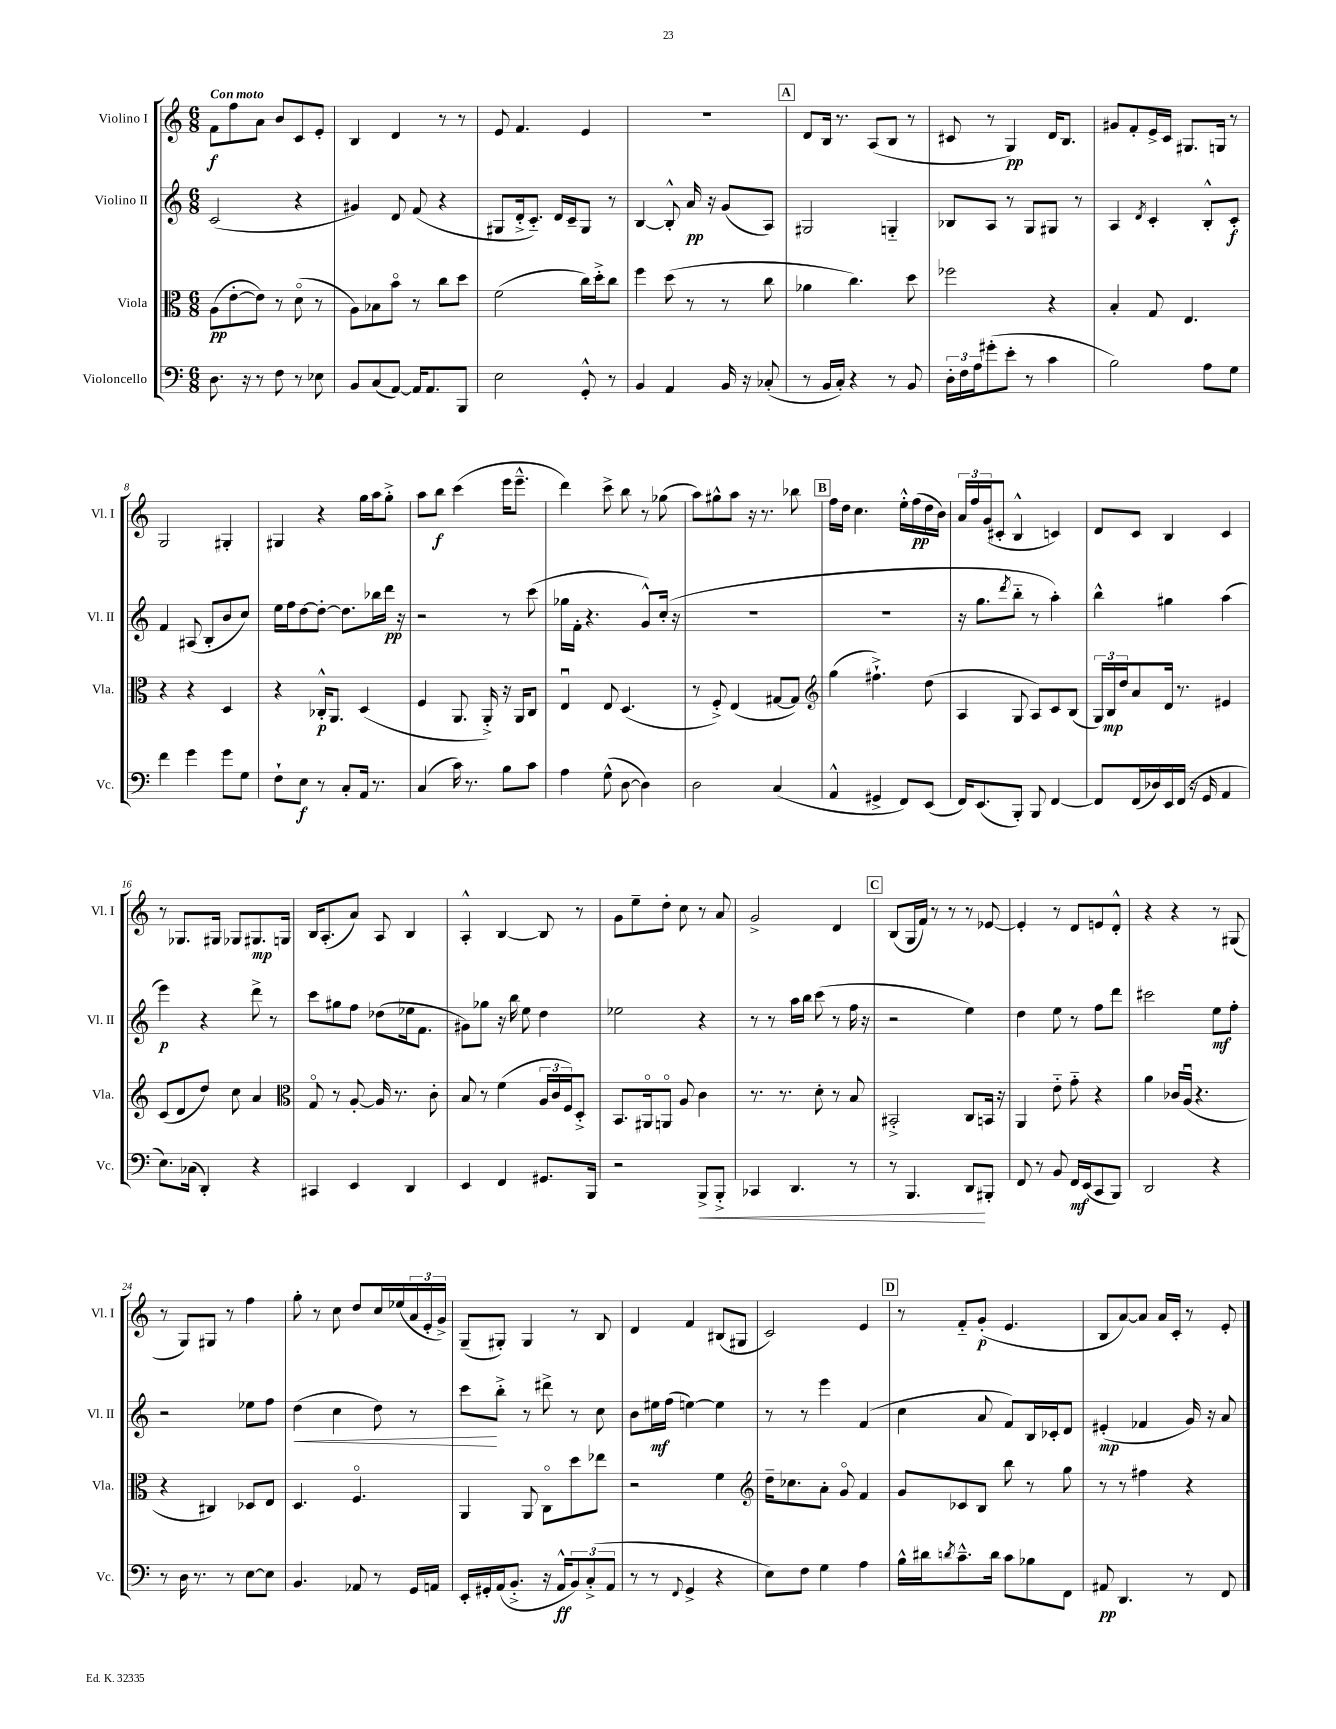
<<
\new StaffGroup <<
\new Staff = "s0" \with { instrumentName = "Violino I" shortInstrumentName = "Vl. I" } {
    \clef treble \key c \major \numericTimeSignature \time 6/8 \tempo "Con moto"
    f'8\f f''8 a'8 b'8 c'8 e'8-. |
    b4 d'4 r8 r8 |
    e'8 f'4. e'4 |
    R2. |
    \mark \markup { \box "A" } d'8 b16 r8. a8( b8 r8 |
    cis'8 r8 g4\pp) d'16 b8. |
    gis'8 f'8-. e'16-> c'16 gis8. g16 r8 |
    g2 gis4-. |
    gis4 r4 g''16 a''16 g''8-.-> |
    a''8 b''8\f c'''4( e'''16 e'''8.---^ |
    d'''4) c'''8-> b''8 r8 ges''8( |
    a''8) gis''8-^ a''8 r16 r8. bes''8 |
    \mark \markup { \box "B" } f''16 d''16 c''4. e''16-.-^ f''16\pp( d''16 b'16) |
    \tuplet 3/2 { a'16 f''16 g'16( } cis'8-. b4-^ c'4) |
    d'8 c'8 b4 c'4 |
    r8 ges8. gis16 ges8 gis8.\mp g16 |
    b16 a8.-.( a'8) a8 b4 |
    a4-.-^ b4~ b8 r8 |
    g'8 e''8-- d''8-. c''8 r8 a'8 |
    g'2-> d'4 |
    \mark \markup { \box "C" } b8( g16 f'16) r8 r8 r8 ees'8~ |
    ees'4-. r8 d'8 e'8 d'8-.-^ |
    r4 r4 r8 gis8( |
    r8 g8) gis8 r8 f''4 |
    g''8-. r8 c''8 d''8 c''16 ees''16( \tuplet 3/2 { a'16 e'16-. g'16->) } |
    g8--( gis8-.) gis4 r8 b8 |
    d'4 f'4 bis8( gis8 |
    c'2) e'4 |
    \mark \markup { \box "D" } r8 f'8-_ g'8-.\p( e'4. |
    b8 a'8~) a'8 a'16 c'16-. r8 e'8-. \bar "|." |
}
\new Staff = "s1" \with { instrumentName = "Violino II" shortInstrumentName = "Vl. II" } {
    \clef treble \key c \major \numericTimeSignature \time 6/8
    c'2( r4 |
    gis'4) d'8 f'8( r4 |
    gis8 d'16-.-> c'8.-_) d'16 c'16-- gis8 r8 |
    b4~ b8-.-^ a'16\pp r16 g'8( a8) |
    \mark \markup { \box "A" } gis2 g4-_ |
    bes8 a8 r8 g8 gis8 r8 |
    a4 \acciaccatura { d'8 } c'4-. b8-.-^ c'8-.\f |
    f'4 ais8( b8-. b'8 c''8) |
    e''16 f''16 d''8~ d''8~-. d''8. bes''16 d'''16\pp r16 |
    r2 r8 c'''8( |
    ges''16 f'16-. r4. g'8-^) c''16-.( r16 |
    R2. |
    \mark \markup { \box "B" } R2. |
    r16 g''8. \acciaccatura { d'''8 } b''8-_ r8 a''4-.) |
    b''4-^ gis''4 a''4( |
    e'''4\p) r4 d'''8-> r8 |
    c'''8 gis''8 f''8 des''8( ees''16 f'8. |
    gis'8) ges''8 r16 b''16 e''8 d''4 |
    ees''2 r4 |
    r8 r8 a''16 b''16 c'''8( r8 f''16 r16 |
    \mark \markup { \box "C" } r2 e''4) |
    d''4 e''8 r8 f''8 d'''8 |
    cis'''2 e''8\mf f''8-. |
    r2 ees''8 f''8 |
    d''4\<( c''4 d''8) r8 |
    c'''8\! b''8-.-> r8 dis'''8-> r8 c''8 |
    b'8 eis''16\mf f''16( e''4~) e''4 |
    r8 r8 e'''4 f'4( |
    \mark \markup { \box "D" } c''4 a'8 f'8) b16 ces'16-. d'8 |
    eis'4-.\mp( fes'4 g'16) r16 a'8 \bar "|." |
}
\new Staff = "s2" \with { instrumentName = "Viola" shortInstrumentName = "Vla." } {
    \clef alto \key c \major \numericTimeSignature \time 6/8
    a8\pp( e'8~-. e'8) r8 d'8\flageolet( r8 |
    a8) bes8 b'8\flageolet r8 c''8 d''8 |
    f'2( c''16) d''16-.-> c''8 |
    f''4 d''8( r8 r8 c''8 |
    \mark \markup { \box "A" } aes'4 c''4.) d''8 |
    fes''2 r4 |
    b4-. g8 e4. |
    r4 r4 d4 |
    r4 ces16-.-^\p a,8. d4( |
    f4 a,8. a,16-.->) r16 a,16 c8 |
    e4\downbow e8 d4.( |
    r8 f8-.->) e4( gis8~ gis8) |
    \mark \markup { \box "B" } \clef treble g''4( fis''4.-!->) d''8( |
    a4 g8 a8) c'8 b8( |
    \tuplet 3/2 { g16) b16\mp d''16 } a'8 d'16 r8. eis'4 |
    c'8( d'8 d''8) c''8 a'4 |
    \clef alto g8\flageolet r8 a8~-. a16 r8. c'8-. |
    b8 r8 f'4( \tuplet 3/2 { a16 c'16 f16) } d8-.-> |
    b,8. ais,16\flageolet a,8\flageolet a8 c'4 |
    r8. r8. d'8-. r8 b8 |
    \mark \markup { \box "C" } bis,2-.-> c8 b,16 r16 |
    a,4 e'8-_ g'8-_ r4 |
    a'4 ces'16 a16\downbow( r4. |
    r4 cis4) des8 e8 |
    d4. f4.\flageolet |
    a,4 a,8 c8\flageolet d''8 ees''8 |
    r2 f'4 |
    \clef treble d''16-- ces''8. a'8-. g'8\flageolet f'4 |
    \mark \markup { \box "D" } g'8 ces'8 b8 b''8 r8 g''8 |
    r8 r8 fis''4 r4 \bar "|." |
}
\new Staff = "s3" \with { instrumentName = "Violoncello" shortInstrumentName = "Vc." } {
    \clef bass \key c \major \numericTimeSignature \time 6/8
    d8. r16 r8 f8 r8 ees8 |
    b,8 c8( a,8~) a,16 a,8. b,,8 |
    e2 g,8-.-^ r8 |
    b,4 a,4 b,16 r16 ces8-.( |
    \mark \markup { \box "A" } r8 b,16 c16-.) r4 r8 b,8 |
    \tuplet 3/2 { d16-. f16 a16 } gis'8-.( e'8-. r8 c'4 |
    b2) a8 g8 |
    f'4 g'4 g'8 g8 |
    f8-! e8\f r8 c8-. a,16 r8. |
    c4( c'16) r8. b8 c'8 |
    a4 g8-^( d8~ d4) |
    d2 c4( |
    \mark \markup { \box "B" } a,4-^ gis,4-> f,8) e,8( |
    f,16) e,8.( b,,8-.) b,,8 f,4~ |
    f,8 f,16( des16) e,16 f,16( r16 g,16 a,4 |
    e8.) ces16( d,4-.) r4 |
    cis,4 e,4 d,4 |
    e,4 f,4 gis,8. b,,16 |
    r2 b,,8->\< b,,8-.-> |
    ces,4 d,4. r8 |
    \mark \markup { \box "C" } r8 b,,4. d,8\! bis,,8-. |
    f,8 r8 b,8 f,16\mf e,16( c,8 b,,8) |
    d,2 r4 |
    r8 d16 r8. r8 e8~ e8 |
    b,4. aes,8 r8 g,16 a,16 |
    e,16-. gis,16-. a,16( b,8.-.-> r16 a,16-^\ff \tuplet 3/2 { b,8) c8-.->( a,8 } |
    r8 r8 \appoggiatura { f,8 } g,4-> r4 |
    e8) f8 g4 a4 |
    \mark \markup { \box "D" } b16-^ dis'16 \acciaccatura { d'8 } c'8.---^ d'16 c'8 bes8 f,8 |
    ais,8\pp d,4. r8 f,8 \bar "|." |
}
>>
>>
